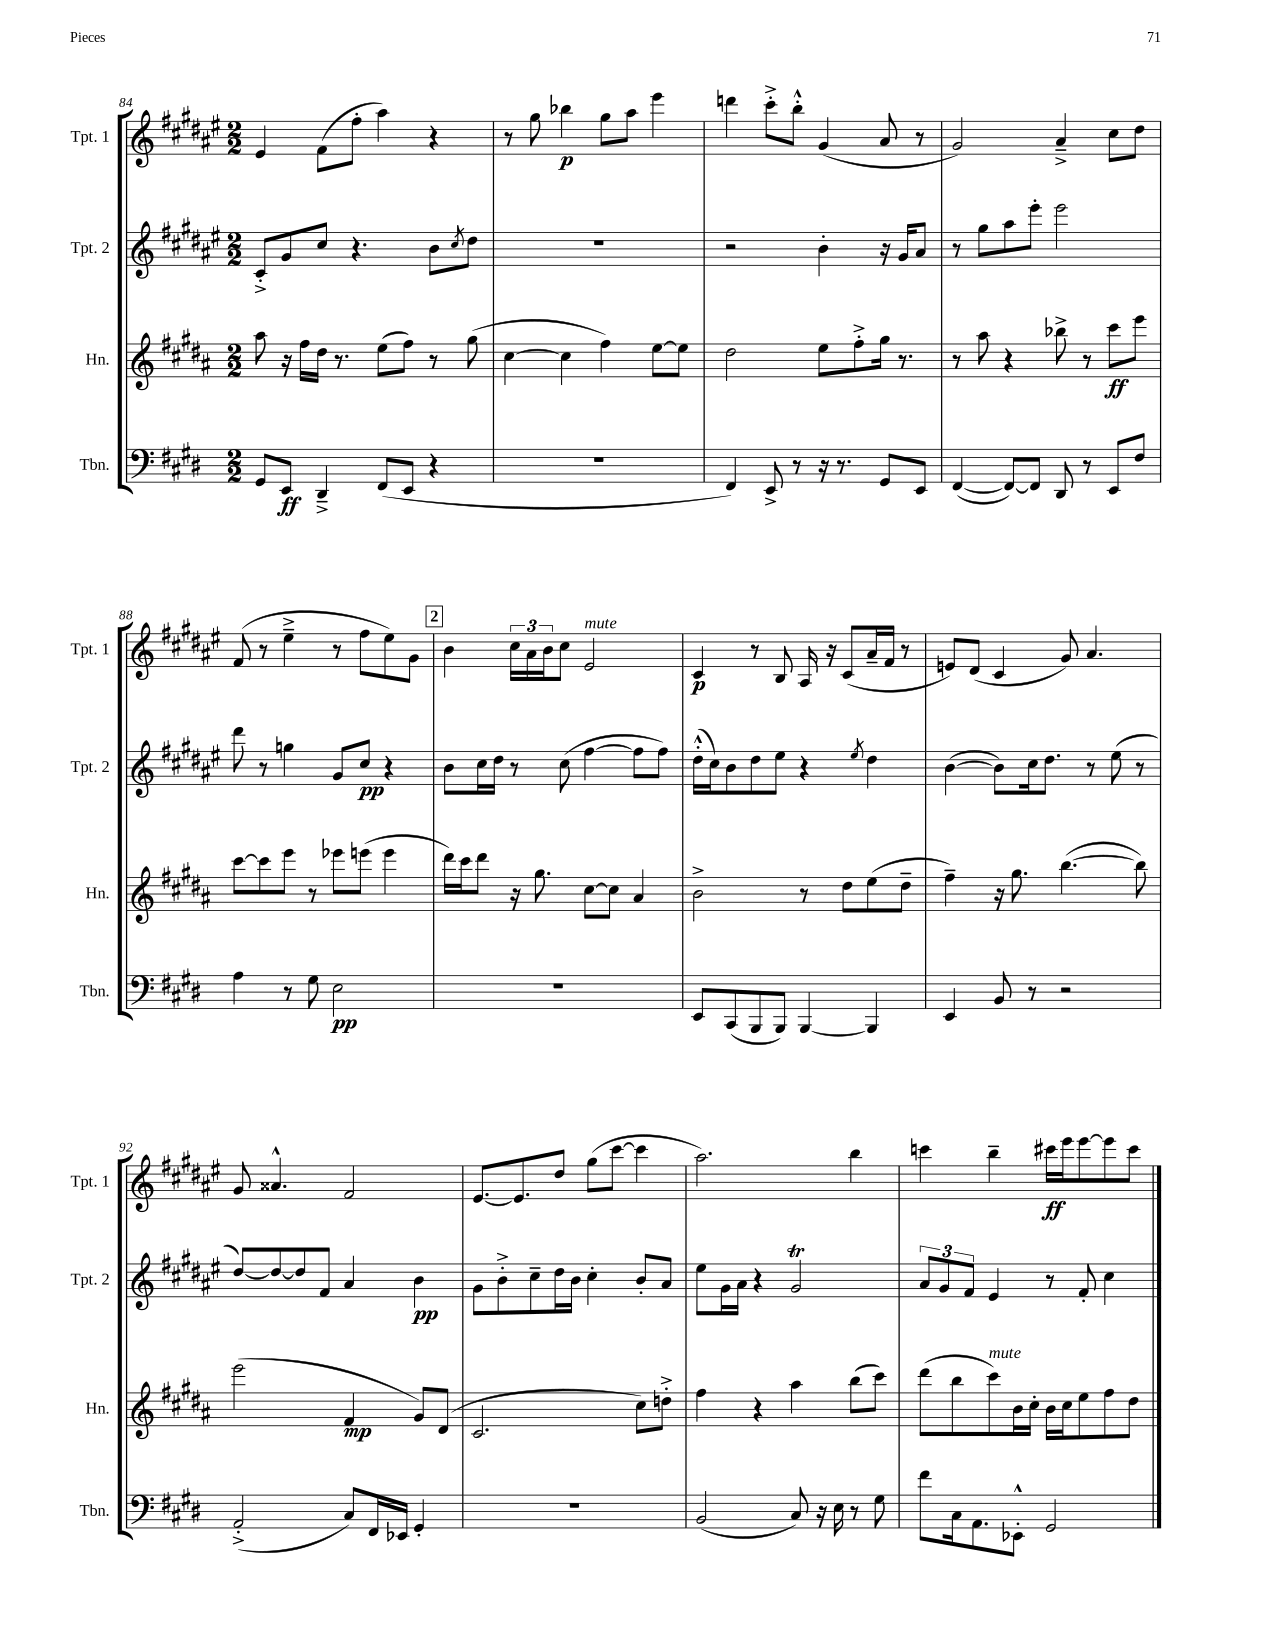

**kern	**kern	**kern	**kern
*staff4	*staff3	*staff2	*staff1
*clefF4	*clefG2	*clefG2	*clefG2
*k[f#c#g#d#]	*k[f#c#g#d#a#]	*k[f#c#g#d#a#e#]	*k[f#c#g#d#a#e#]
*M2/2	*M2/2	*M2/2	*M2/2
8GG#	8aa#	8c#'^	4e#
8EE	16r	8g#	.
.	16ff#	.	.
4DD#~^	16dd#	8cc#	(8f#
.	8.r	.	.
.	.	4.r	8ff#'
(8FF#	(8ee	.	4aa#)
8EE	8ff#)	.	.
4r	8r	8b	4r
.	.	8qcc#	.
.	(8gg#	8dd#	.
=	=	=	=
1r	[4cc#	1r	8r
.	.	.	8gg#
.	4cc#]	.	4bb-
.	4ff#)	.	8gg#
.	.	.	8aa#
.	[8ee	.	4eee#
.	8ee]	.	.
=	=	=	=
4FF#)	2dd#	2r	4ddd
8EE^	.	.	8ccc#'^
8r	.	.	8bb'^^
16r	8ee	4b'	(4g#
8.r	.	.	.
.	8ff#'^	.	.
8GG#	16gg#	16r	8a#
.	8.r	16g#	.
8EE	.	8a#	8r
=	=	=	=
([4FF#	8r	8r	2g#)
.	8aa#	8gg#	.
8FF#_)	4r	8aa#	.
8FF#]	.	8eee#'	.
8DD#	8bb-^	2eee#	4a#~^
8r	8r	.	.
8EE	8ccc#	.	8cc#
8F#	8eee	.	8dd#
=	=	=	=
4A	[8ccc#	8ddd#	(8f#
.	8ccc#]	8r	8r
8r	8eee	4gg	4ee#~^
8G#	8r	.	.
2E	8eee-	8g#	8r
.	(8eee	8cc#	8ff#
.	4eee	4r	8ee#)
.	.	.	8g#
=	=	=	=
1r	16ddd#)	8b	4b
.	16ccc#	.	.
.	8ddd#	16cc#	.
.	.	16dd#	.
.	16r	8r	24cc#
.	.	.	24a#
.	8.gg#	.	.
.	.	.	24b
.	.	(8cc#	8cc#
.	[8cc#	[4ff#	2e#
.	8cc#]	.	.
.	4a#	8ff#]	.
.	.	8ff#)	.
=	=	=	=
8EE	2b^	(16dd#'^^	4c#
.	.	16cc#)	.
(8CC#	.	8b	.
8BBB	.	8dd#	8r
8BBB)	.	8ee#	8B
[4BBB	8r	4r	16A#
.	.	.	16r
.	8dd#	.	(8c#
.	.	8qee#	.
4BBB]	(8ee	4dd#	16a#~
.	.	.	16f#
.	8dd#~	.	8r
=	=	=	=
4EE	4ff#~)	([4b	8e)
.	.	.	(8d#
8BB	16r	8b])	4c#
.	8.gg#	.	.
8r	.	16cc#	.
.	.	8.dd#	.
2r	([4.bb	.	8g#)
.	.	8r	4.a#
.	.	(8ee#	.
.	8bb])	8r	.
=	=	=	=
(2AA'^	(2eee	[8dd#)	8g#
.	.	8dd#_	4.a##^^
.	.	8dd#]	.
.	.	8f#	.
8C#)	4f#	4a#	2f#
16FF#	.	.	.
16EE-	.	.	.
4GG#'	8g#)	4b	.
.	(8d#	.	.
=	=	=	=
1r	2.c#	8g#	[8.e#
.	.	8b'^	.
.	.	.	8.e#]
.	.	8cc#~	.
.	.	16dd#	8dd#
.	.	16b	.
.	.	4cc#'	(8gg#
.	.	.	[8ccc#
.	8cc#)	8b'	4ccc#]
.	8dd'^	8a#	.
=	=	=	=
(2BB	4ff#	8ee#	2.aa#)
.	.	16g#	.
.	.	16a#	.
.	4r	4r	.
8C#)	4aa#	2g#	.
16r	.	.	.
16E	.	.	.
8r	(8bb	.	4bb
8G#	8ccc#)	.	.
=	=	=	=
8f#	(8ddd#	12a#	4ccc
.	.	12g#	.
16C#	8bb	.	.
.	.	12f#	.
8.AA	.	.	.
.	8ccc#)	4e#	4bb~
8EE-'^^	16b	.	.
.	16cc#'	.	.
2GG#	16b	8r	16ccc#
.	16cc#	.	16eee#
.	8ee	8f#'	[8eee#
.	8ff#	4cc#	8eee#]
.	8dd#	.	8ccc#
==	==	==	==
*-	*-	*-	*-
